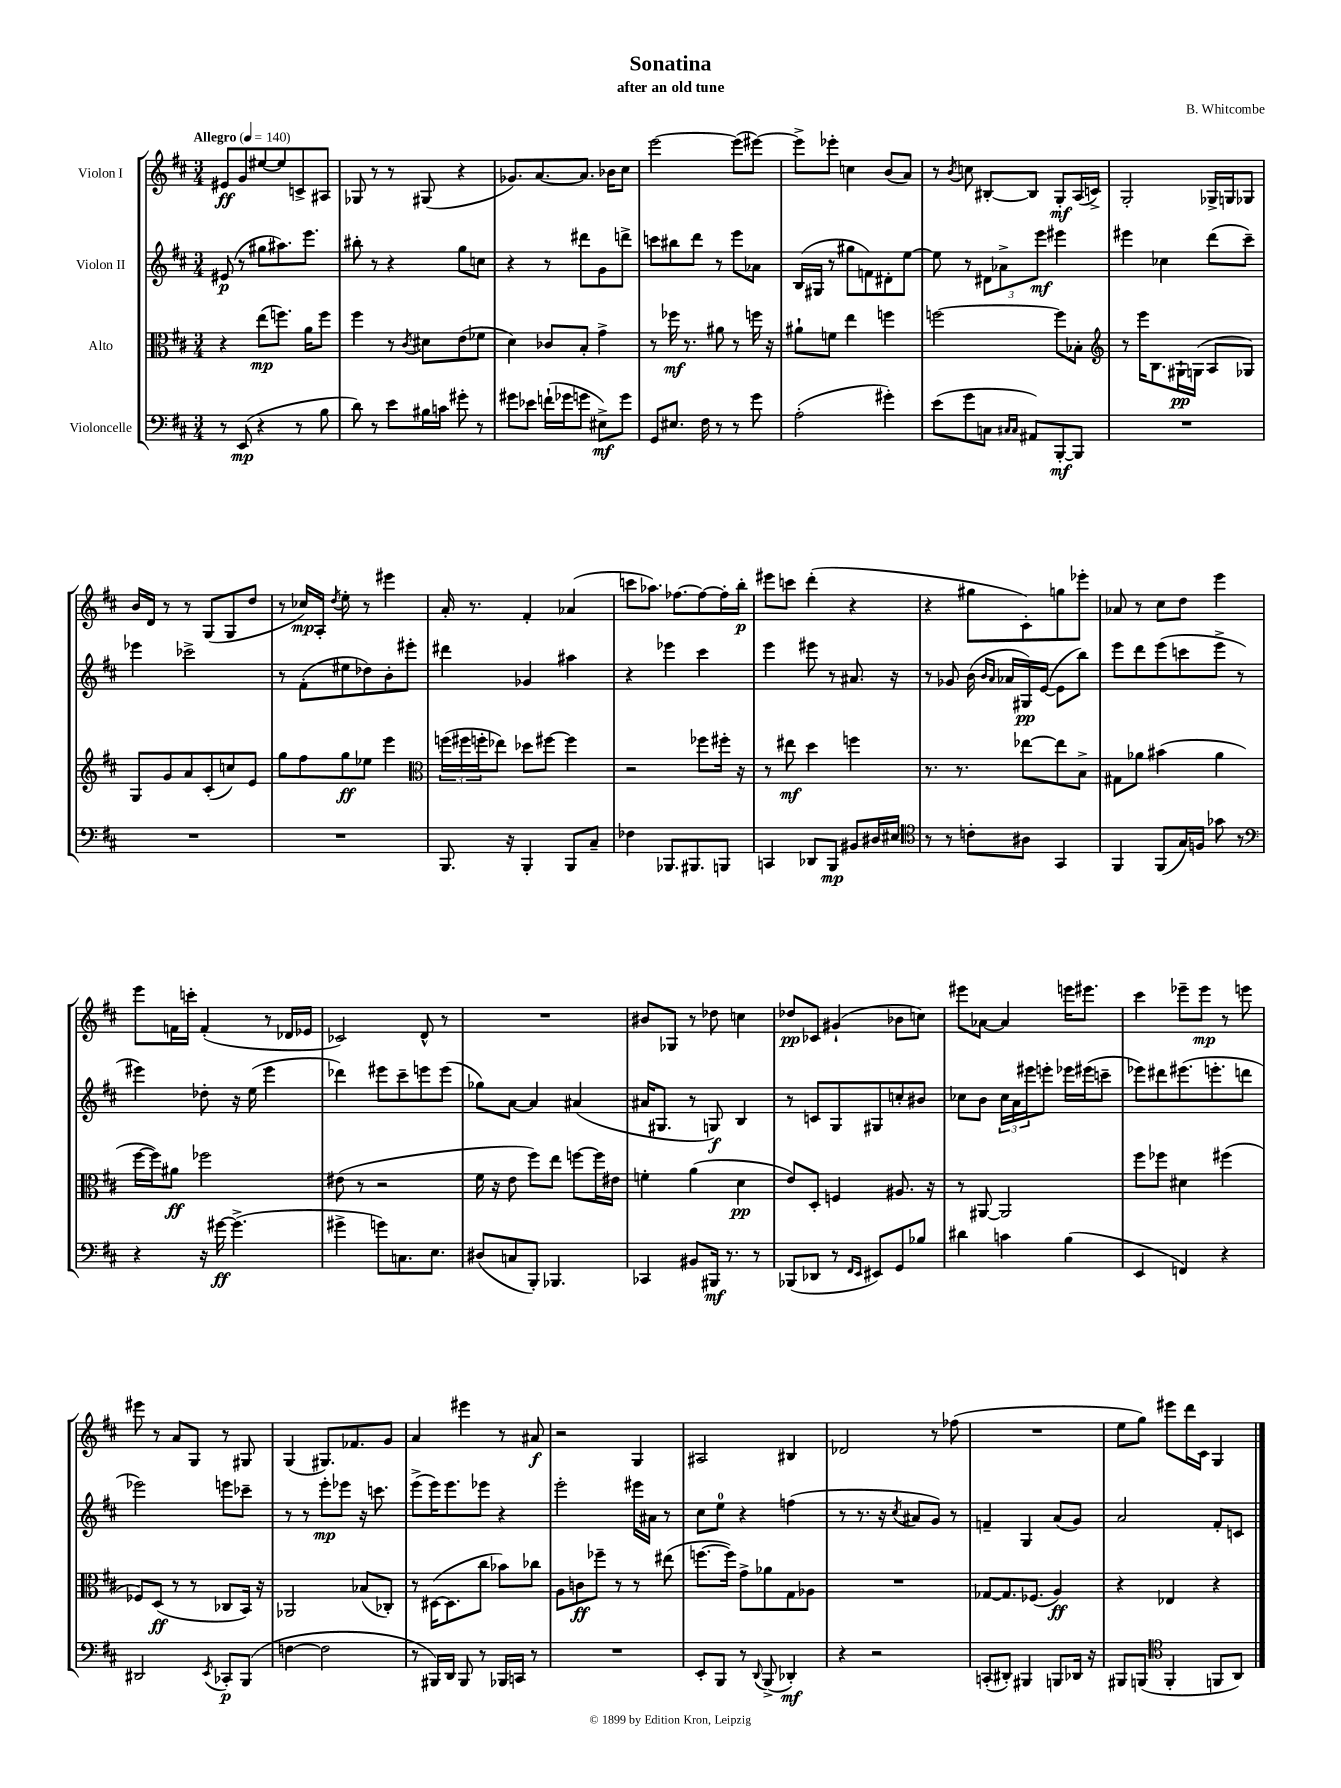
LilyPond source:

\header { title = "Sonatina" composer = "B. Whitcombe" subtitle = "after an old tune" }
<<
\new StaffGroup <<
\new Staff = "s0" \with { instrumentName = "Violon I" } {
    \clef treble \key d \major \numericTimeSignature \time 3/4 \tempo "Allegro" 4 = 140
    eis'8\ff g'8 eis''8~ eis''8 c'8-> ais8 |
    ges8 r8 r8 gis8( r4 |
    ges'8.) a'8.~ a'8. bes'16 cis''8 |
    e'''2~ e'''8( eis'''8~) |
    eis'''8-> ees'''8-. c''4 b'8( a'8) |
    r8 \acciaccatura { b'8 } c''8 bis8~-. bis8 g8-.\mf a16( c'16->) |
    g2-. ges16-> g16 ges8 |
    b'16 d'16 r8 r8 g8( g8 d''8 |
    r8 ces''16\mp) a16-. \acciaccatura { d''8 } e''8-. r8 eis'''4 |
    a'16-. r8. fis'4-. aes'4( |
    c'''8 aes''8.) fes''8.~ fes''8~ fes''16-. b''16-.\p |
    eis'''8 c'''8 d'''4-.( r4 |
    r4 gis''8 cis'8-.) g''8 ees'''8-. |
    aes'8 r8 cis''8 d''8 e'''4 |
    e'''8 f'16 c'''16-. f'4-.( r8 des'16 ees'16 |
    ces'2) d'8-^ r8 |
    R2. |
    bis'8 ges8 r8 des''8 c''4 |
    des''8\pp ces'8 gis'4-!( bes'8 c''8) |
    eis'''8 aes'8~ aes'4 e'''16 eis'''8. |
    cis'''4 ees'''8-- ees'''8\mp r8 e'''8 |
    eis'''8 r8 a'8 g8 r8 gis8 |
    g4( gis8.) fes'8. g'8 |
    a'4 eis'''4 r8 ais'8\f |
    r2 g4 |
    ais2 bis4 |
    des'2 r8 fes''8( |
    R2. |
    e''8 g''8) eis'''8 d'''16 cis'16 g4 \bar "|." |
}
\new Staff = "s1" \with { instrumentName = "Violon II" } {
    \clef treble \key d \major \numericTimeSignature \time 3/4
    eis'8\p( r8 gis''8 ais''8.) e'''8. |
    bis''8-. r8 r4 g''8 c''8 |
    r4 r8 dis'''8 g'8 d'''8-> |
    c'''8 bis''8 d'''8 r8 e'''8 aes'8 |
    b16( gis16 r8 gis''8 f'8) dis'8-. e''8~ |
    e''8 r8 \tuplet 3/2 { dis'8 aes'8-> e'''8\mf } eis'''4 |
    eis'''4 ces''4 d'''8( cis'''8--) |
    ees'''4 ces'''2-> |
    r8 fis'8-.( eis''8 des''8) b'8-. eis'''8-. |
    dis'''4 ges'4 ais''4 |
    r4 ees'''4 cis'''4 |
    e'''4 eis'''8 r8 ais'8. r16 |
    r8 ges'8 b'16( \grace { b'16 a'16 } aes'16 gis16\pp) e'16~( e'8 b''8) |
    e'''8 d'''8 e'''8( c'''8 e'''8-> r8 |
    eis'''4) des''8-. r16 e''16( eis'''4 |
    des'''4) eis'''8 cis'''8-- e'''8 e'''8( |
    ges''8) a'8~ a'4 ais'4( |
    ais'16 gis8. r8 g8\f) b4 |
    r8 c'8 g8 gis8 c''8-. bis'8 |
    ces''8 b'8 \tuplet 3/2 { ces''16 a'16 eis'''16 } e'''8-. ees'''16 eis'''16( c'''8-- |
    ees'''8) dis'''8 eis'''8.( e'''8.-. d'''8 |
    ees'''2) e'''8 ces'''8-- |
    r8 r8 e'''8-.\mp ees'''8 r16 c'''8. |
    e'''8->( e'''16) e'''8. ees'''8 r4 |
    e'''2-. eis'''16 ais'16 r8 |
    cis''8 e''8-0 r4 f''4( |
    r8 r8. r16 \acciaccatura { cis''8 } ais'8 g'8) r8 |
    f'4-- g4 a'8( g'8) |
    a'2 fis'8-. c'8 \bar "|." |
}
\new Staff = "s2" \with { instrumentName = "Alto" } {
    \clef alto \key d \major \numericTimeSignature \time 3/4
    r4 e''8\mp( f''8.) a'16 f''8 |
    fis''4 r8 \acciaccatura { cis'8 } dis'8 e'8( fes'8 |
    d'4) ces'8 b8-. g'4-> |
    r8 fes''16\mf r8. ais'8 r8 f''16 r16 |
    ais'8-! f'8 e''4 f''4 |
    f''2~ f''8 bes8-. |
    \clef treble r8 e'''16 b8. gis16-!\pp g16( a8 ges8) |
    g8 g'8 a'8 cis'8-.( c''8) e'8 |
    g''8 fis''8 g''8\ff ees''8 e'''4 |
    \clef alto \tuplet 3/2 { f''16( fis''16 f''16-. } ees''8) des''8 fis''8~ fis''4 |
    r2 fes''8 fis''16-. r16 |
    r8 eis''8\mf d''4 f''4 |
    r8. r8. ees''8~ ees''8 b8-> |
    gis8 aes'8 bis'4( aes'4 |
    fis''16~ fis''16) ais'8\ff fes''2 |
    eis'8( r8 r2 |
    fis'16 r16 e'8 fis''8) e''8 f''8~ f''16 eis'16 |
    f'4-. a'4( d'4\pp |
    e'8) d8-. f4 ais8. r16 |
    r8 ais,8~ ais,2 |
    fis''8 fes''8 dis'4 fis''4( |
    fes8) d8\ff( r8 r8 ces8 b,16) r16 |
    aes,2 bes8( ces8-.) |
    r8 dis16~( dis8. cis''8 bes'8) ces''8 |
    a8 c'8\ff fes''8-- r8 r8 eis''8( |
    f''8.~ f''16) g'8-> aes'8 g8 aes8 |
    R2. |
    ges8~ ges8. fes8.( a4\ff) |
    r4 ees4 r4 \bar "|." |
}
\new Staff = "s3" \with { instrumentName = "Violoncelle" } {
    \clef bass \key d \major \numericTimeSignature \time 3/4
    r8 e,8\mp( r4 r8 b8 |
    d'8) r8 e'8 bis16 c'16 gis'8-. r8 |
    gis'8 ees'8 f'16-!( ges'16 g'8 eis8->\mf) g'8 |
    g,8 eis8. fis16 r8 r8 g'8 |
    a2-.( gis'4-.) |
    e'8( g'8 c8 \grace { cis16 cis16 } ais,8) b,,8~-.\mf b,,8 |
    R2. |
    R2. |
    R2. |
    b,,8. r16 b,,4-. b,,8 cis8-- |
    fes4 bes,,8. bis,,8. b,,8 |
    c,4 des,8 b,,8\mp bis,8 dis16 eis16 |
    \clef tenor r8 r8 c'8-. ais8 g,4 |
    fis,4 fis,8( g16) f16 ges'8 r8 |
    \clef bass r4 r16 gis'16~\ff gis'4.->( |
    gis'4-> g'8) c8. e8. |
    dis8( c8 b,,8-.) bes,,4. |
    ces,4 bis,8 bis,,16\mf r8. r8 |
    bes,,8( des,8 r8 \grace { fis,16 e,16 } eis,8) g,8 bes8 |
    dis'4 c'4 b4( |
    e,4 f,4) r4 |
    dis,2 \acciaccatura { e,8 } ces,8-.\p b,,8( |
    f4~ f2 |
    r8 bis,,16) d,16 bis,,8 r8 bes,,16 c,16 r8 |
    R2. |
    e,8-. b,,8 r8 \appoggiatura { d,8 } b,,8->( des,4-.\mf) |
    r4 r2 |
    c,8-.( dis,8-.) bis,,4 b,,8 des,16 r16 |
    bis,,8 b,,8( \clef tenor fis,4-. f,8 a,8) \bar "|." |
}
>>
>>
\layout { \context { \Score \remove "Bar_number_engraver" } }
